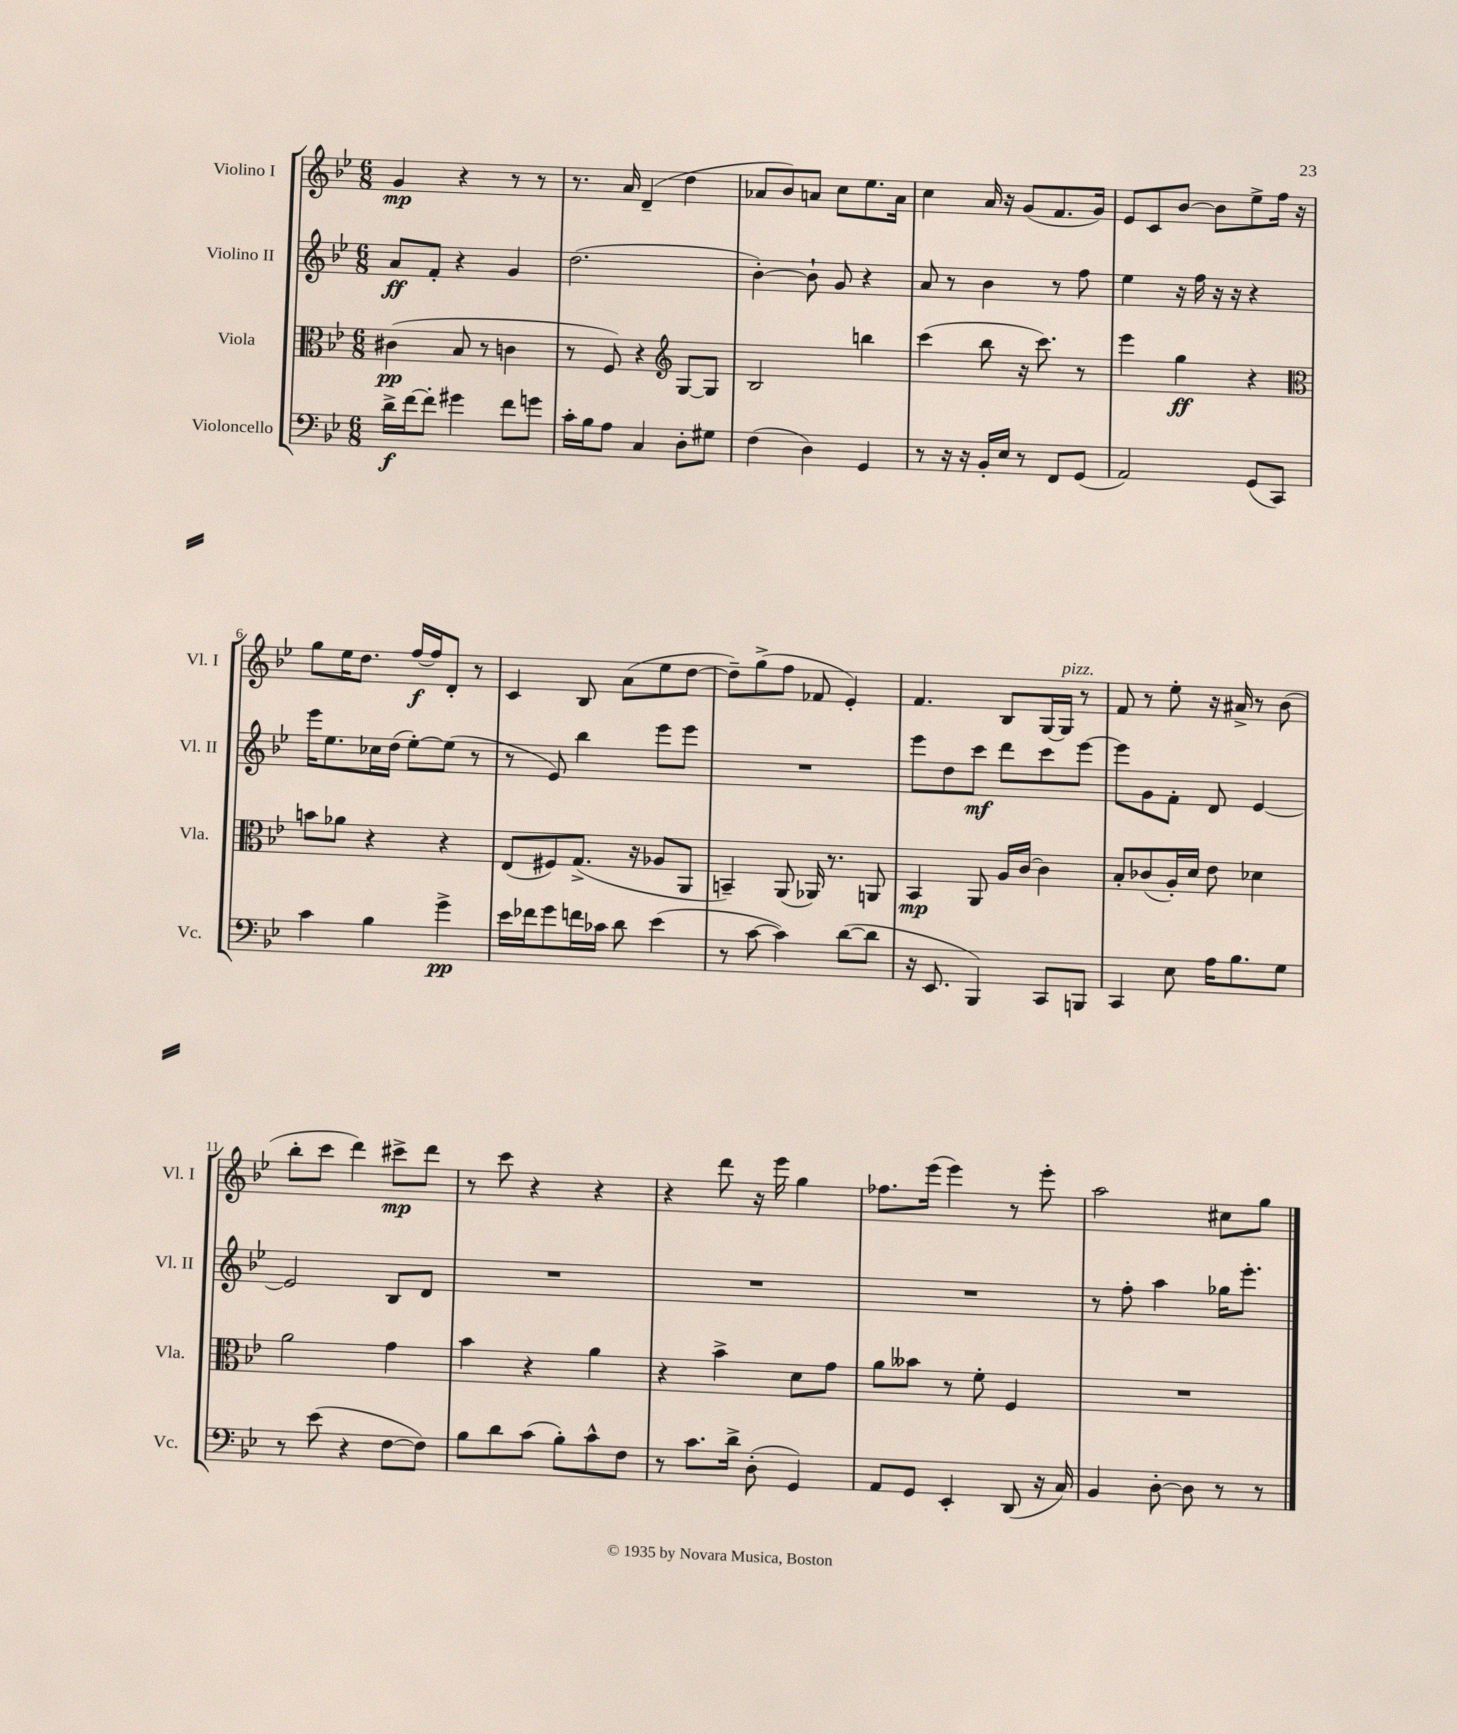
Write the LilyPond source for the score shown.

<<
\new StaffGroup <<
\new Staff = "s0" \with { instrumentName = "Violino I" shortInstrumentName = "Vl. I" } {
    \clef treble \key bes \major \numericTimeSignature \time 6/8
    g'4\mp r4 r8 r8 |
    r8. a'16 d'4--( d''4 |
    aes'8 bes'8) a'8 c''8 ees''8. a'16 |
    c''4 a'16 r16 g'8( f'8. g'16) |
    ees'8 c'8 bes'8~ bes'8 ees''8-> f''16 r16 |
    g''8 ees''16 d''8. f''16~\f f''16 d'8-. r8 |
    c'4 bes8 a'8( ees''8 d''8~ |
    d''8--) g''8->( f''8 fes'8 ees'4-.) |
    f'4. bes8 g16~ g16^\markup { \italic "pizz." } r8 |
    f'8 r8 ees''8-. r16 ais'16-> r8 bes'8( |
    bes''8-. c'''8 d'''4) cis'''8->\mp d'''8 |
    r8 c'''8 r4 r4 |
    r4 d'''8 r16 ees'''16 g''4 |
    fes''8. ees'''16( ees'''4) r8 ees'''8-. |
    a''2 cis''8 g''8 \bar "|." |
}
\new Staff = "s1" \with { instrumentName = "Violino II" shortInstrumentName = "Vl. II" } {
    \clef treble \key bes \major \numericTimeSignature \time 6/8
    a'8\ff f'8-. r4 g'4 |
    d''2.( |
    bes'4~-.) bes'8-! g'8 r4 |
    a'8 r8 bes'4 r8 f''8 |
    ees''4 r16 f''16 r16 r16 r4 |
    ees'''16 ees''8. ces''16 d''16( ees''8~-.) ees''8( r8 |
    r8 ees'8) bes''4 ees'''8 ees'''8 |
    R2. |
    ees'''8 d''8 c'''8\mf d'''8 c'''8 ees'''8~ |
    ees'''8 g'8 f'8-. d'8 ees'4~ |
    ees'2 bes8 d'8 |
    R2. |
    R2. |
    R2. |
    r8 f''8-. a''4 ges''16 ees'''8.-. \bar "|." |
}
\new Staff = "s2" \with { instrumentName = "Viola" shortInstrumentName = "Vla." } {
    \clef alto \key bes \major \numericTimeSignature \time 6/8
    cis'4\pp( bes8 r8 c'4 |
    r8 f8) r4 \clef treble g8~ g8 |
    bes2 b''4 |
    c'''4( bes''8 r16 c'''8.) r8 |
    ees'''4 g''4\ff r4 |
    \clef alto b'8 aes'8 r4 r4 |
    ees8( fis8) g8.->( r16 aes8 a,8 |
    b,4--) a,8( aes,16) r8. a,8 |
    bes,4\mp a,8 a16 c'16~ c'4 |
    bes8-. ces'8( a16-.) d'16 ees'8 des'4 |
    a'2 g'4 |
    bes'4 r4 a'4 |
    r4 bes'4-> d'8 g'8 |
    a'8 beses'8 r8 f'8-. f4 |
    R2. \bar "|." |
}
\new Staff = "s3" \with { instrumentName = "Violoncello" shortInstrumentName = "Vc." } {
    \clef bass \key bes \major \numericTimeSignature \time 6/8
    d'16->\f f'16~ f'8-. gis'4 f'8 g'8 |
    c'16-. bes16 a8 c4 d8-. gis8 |
    f4( d4) g,4 |
    r8 r16 r16 bes,16-. ees16 r8 f,8 g,8( |
    a,2) g,8( c,8) |
    c'4 bes4 g'4->\pp |
    ees'16 fes'16 g'8 f'16 ces'16 d'8 ees'4( |
    r8 c'8~ c'4) d'8~( d'8 |
    r16 ees,8. bes,,4) c,8 b,,8 |
    c,4 ees8 a16 bes8. g8 |
    r8 ees'8( r4 f8~ f8) |
    bes8 d'8 c'8( bes8-.) c'8-^ f8 |
    r8 c'8. d'16-> d8-.( g,4) |
    a,8 g,8 ees,4-. d,8( r16 c16) |
    bes,4 d8~-. d8 r8 r8 \bar "|." |
}
>>
>>
